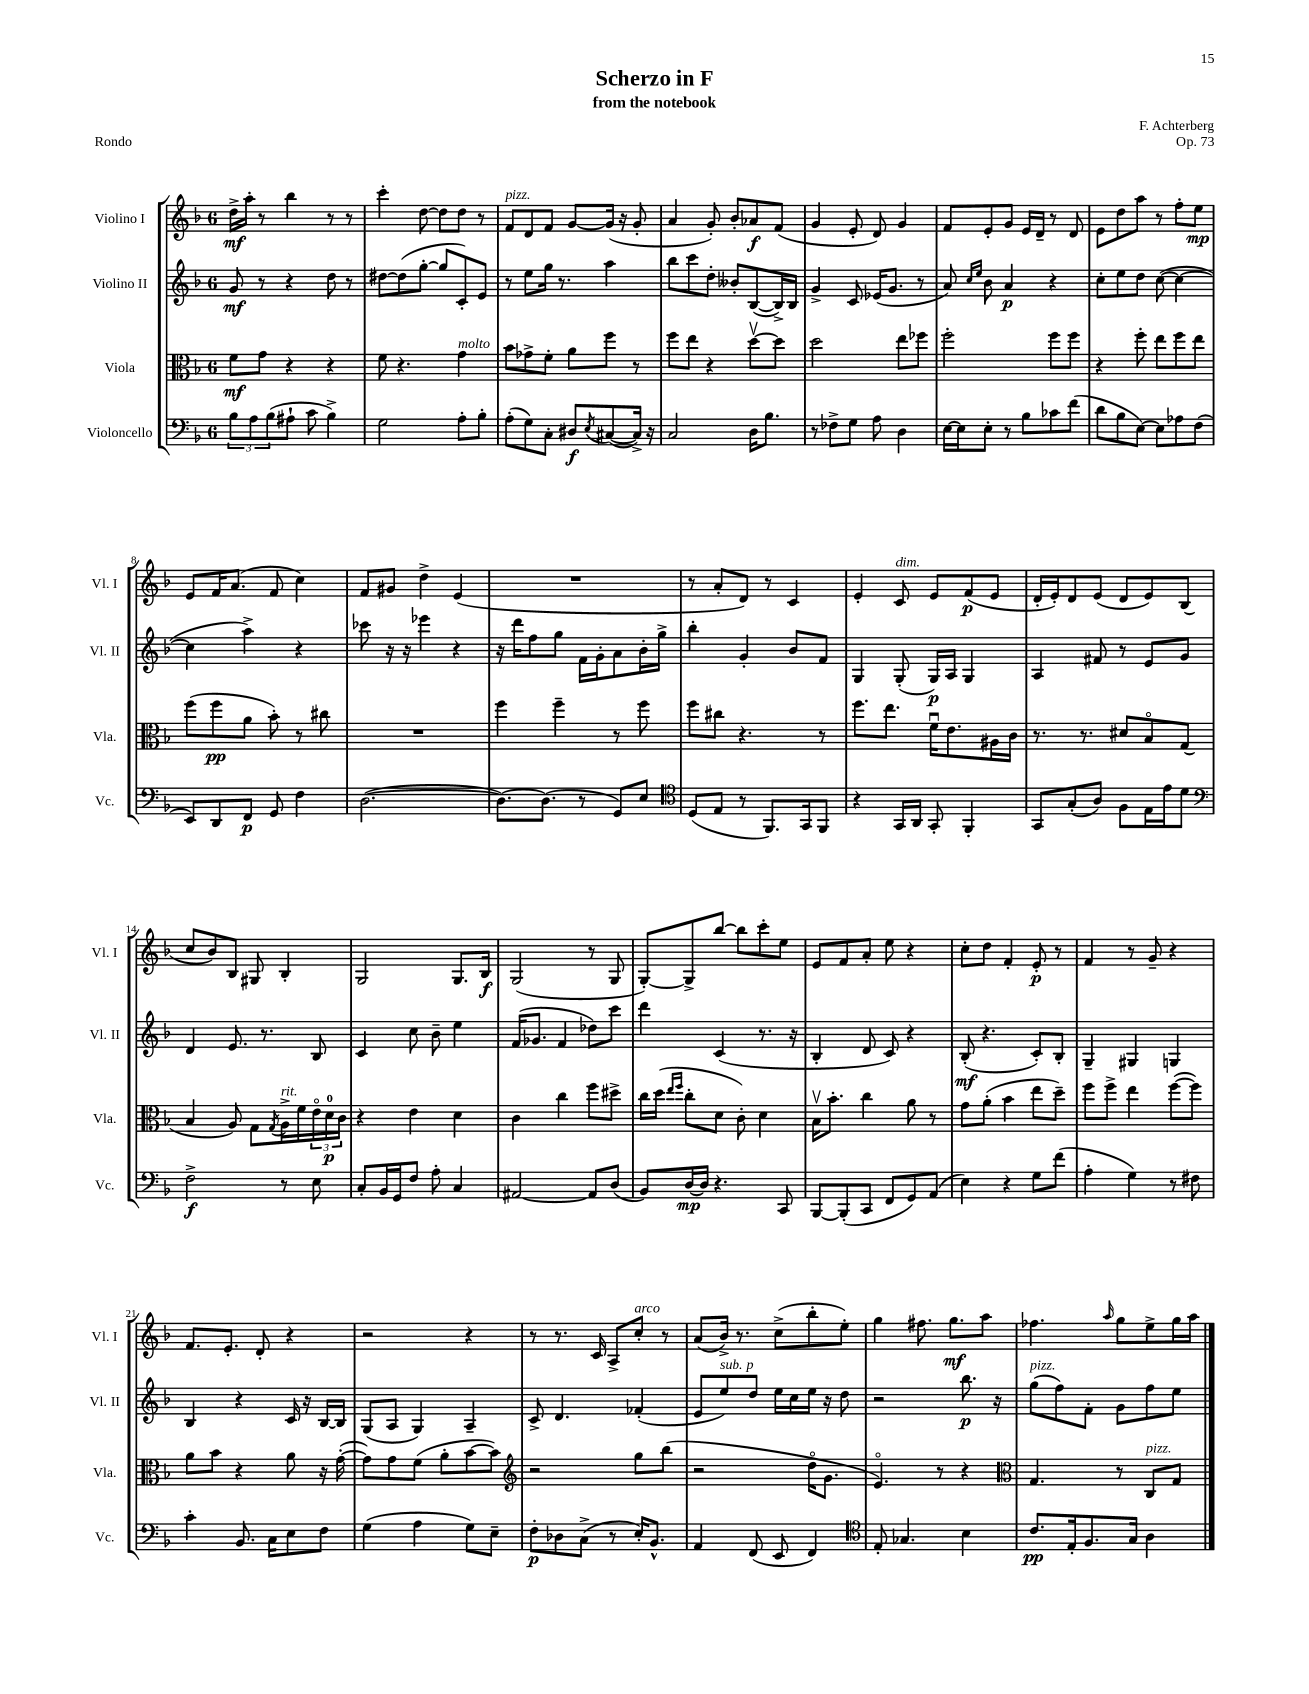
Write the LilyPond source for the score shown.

\header { title = "Scherzo in F" composer = "F. Achterberg" subtitle = "from the notebook" opus = "Op. 73" piece = "Rondo" }
<<
\new StaffGroup <<
\new Staff = "s0" \with { instrumentName = "Violino I" shortInstrumentName = "Vl. I" } {
    \clef treble \key f \major \once \override Staff.TimeSignature.style = #'single-digit \time 6/8
    d''16->\mf a''16-. r8 bes''4 r8 r8 |
    c'''4-. d''8~ d''8 d''8 r8 |
    f'8^\markup { \italic "pizz." } d'8 f'8 g'8~ g'16( r16 g'8-. |
    a'4 g'8-.) bes'8-. aes'8\f f'8( |
    g'4 e'8-. d'8) g'4 |
    f'8 e'8-. g'8 e'16 d'16-- r8 d'8 |
    e'8 d''8 a''8 r8 f''8-. e''8\mp |
    e'8 f'16 a'8.( f'8 c''4) |
    f'8 gis'8 d''4-> e'4( |
    R2. |
    r8 a'8-. d'8) r8 c'4 |
    e'4-. c'8^\markup { \italic "dim." } e'8 f'8\p( e'8 |
    d'16-. e'16-.) d'8 e'8( d'8 e'8) bes8( |
    c''8 bes'8) bes8 gis8 bes4-. |
    g2 g8. bes16\f |
    g2( r8 g8 |
    g8~-.) g8-> bes''8~ bes''8 c'''8-. e''8 |
    e'8 f'8 a'8-. e''8 r4 |
    c''8-. d''8 f'4-. e'8-.\p r8 |
    f'4 r8 g'8-- r4 |
    f'8. e'8.-. d'8-. r4 |
    r2 r4 |
    r8 r8. c'16 a8-> c''8-.^\markup { \italic "arco" } r8 |
    a'8( bes'16->) r8. c''8->( bes''8-. e''8-.) |
    g''4 fis''8. g''8.\mf a''8 |
    fes''4. \grace { a''16 } g''8 e''8-> g''16 a''16 \bar "|." |
}
\new Staff = "s1" \with { instrumentName = "Violino II" shortInstrumentName = "Vl. II" } {
    \clef treble \key f \major \once \override Staff.TimeSignature.style = #'single-digit \time 6/8
    g'8\mf r8 r4 d''8 r8 |
    dis''8~ dis''8( g''8~-. g''8 c'8-.) e'8 |
    r8 e''8 g''16 r8. a''4 |
    bes''8 c'''8 d''8-. beses'8-. bes8~( bes16->) bes16 |
    g'4-> c'8 ees'16( g'8. r8 |
    a'8) \grace { c''16 e''16 } bes'8 a'4\p r4 |
    c''8-. e''8 d''8 c''8~( c''4~ |
    c''4 a''4->) r4 |
    ces'''8 r16 r16 ees'''4 r4 |
    r16 d'''16 f''8 g''8 f'16 g'16-. a'8 bes'16-. g''16-> |
    bes''4-. g'4-. bes'8 f'8 |
    g4 g8-.( g16\p) a16 g4 |
    a4 fis'8 r8 e'8 g'8 |
    d'4 e'8. r8. bes8 |
    c'4 c''8 bes'8-- e''4 |
    f'16( ges'8. f'4 des''8) c'''8 |
    d'''4 c'4( r8. r16 |
    bes4-. d'8 c'8) r4 |
    bes8-.\mf( r4. c'8-.) bes8-. |
    g4-- gis4 g4 |
    bes4 r4 c'16 r16 bes16~ bes16 |
    g8( a8 g4) a4-- |
    c'8-> d'4. fes'4-.( |
    e'8 e''8^\markup { \italic "sub. p" }) d''8 e''16 c''16 e''16 r16 d''8 |
    r2 bes''8.\p r16 |
    g''8^\markup { \italic "pizz." }( f''8) f'8-. g'8 f''8 e''8 \bar "|." |
}
\new Staff = "s2" \with { instrumentName = "Viola" shortInstrumentName = "Vla." } {
    \clef alto \key f \major \once \override Staff.TimeSignature.style = #'single-digit \time 6/8
    f'8\mf g'8 r4 r4 |
    f'8 r4. g'4^\markup { \italic "molto" } |
    bes'8 ges'8-> f'8-. a'8 f''8 r8 |
    f''8 e''8 r4 d''8~\upbow d''8 |
    d''2 e''8 fes''8 |
    f''2-. f''8 f''8 |
    r4 f''8-. e''8 f''8 e''8 |
    f''8( f''8\pp a'8 bes'8-.) r8 cis''8 |
    R2. |
    f''4 f''4-- r8 f''8 |
    f''8 cis''8 r4. r8 |
    f''8. e''8. f'16\downbow e'8. ais16 c'16 |
    r8. r8. dis'8 bes8\flageolet g8( |
    bes4 a8) g8 \acciaccatura { g8 } a16->^\markup { \italic "rit." } f'16 \tuplet 3/2 { e'16\flageolet d'16-0\p c'16 } |
    r4 e'4 d'4 |
    c'4 c''4 f''8 dis''8-> |
    c''16 d''16( \grace { e''16 f''16 } c''8-. d'8 c'8-.) d'4 |
    bes16\upbow bes'8.-. c''4 a'8 r8 |
    g'8 a'8-.( bes'4 e''8 d''8--) |
    f''8 f''8-> e''4 f''8~( f''8) |
    a'8 bes'8 r4 a'8 r16 g'16~-.( |
    g'8) g'8 f'8( a'8-. bes'8~ bes'8) |
    \clef treble r2 g''8 bes''8( |
    r2 d''16\flageolet g'8. |
    e'4.\flageolet) r8 r4 |
    \clef alto g4. r8 c8^\markup { \italic "pizz." } g8 \bar "|." |
}
\new Staff = "s3" \with { instrumentName = "Violoncello" shortInstrumentName = "Vc." } {
    \clef bass \key f \major \once \override Staff.TimeSignature.style = #'single-digit \time 6/8
    \tuplet 3/2 { bes8 a8 bes8( } ais8-! c'8 bes4->) |
    g2 a8-. bes8-. |
    a8-.( g8) c8-. dis8\f \acciaccatura { e8 } cis8~( cis16->) r16 |
    c2 d16 bes8. |
    r8 fes8-> g8 a8 d4 |
    e16~ e16 e8-. r8 bes8 ces'8 f'8( |
    d'8 bes8 e8~) e8 aes8 f8( |
    e,8) d,8 f,8\p g,8 f4 |
    d2.~( |
    d8.~) d8.( r8 g,8) e8 |
    \clef tenor d8( e8 r8 f,8.) g,16 f,8 |
    r4 g,16 a,16 g,8-. f,4-. |
    g,8 g8-.( a8) f8 e16 e'16 d'8 |
    \clef bass f2->\f r8 e8 |
    c8-. bes,16 g,16 f8 a8-. c4 |
    ais,2~ ais,8 d8( |
    bes,8) d16~\mp d16 r4. c,8 |
    bes,,8~ bes,,8-.( c,8 f,8 g,8) a,8( |
    e4) r4 g8 f'8( |
    a4-. g4) r8 fis8 |
    c'4-. bes,8. c16 e8 f8 |
    g4( a4 g8) e8-- |
    f8-.\p des8 c8->( r8 e16-.) bes,8.-^ |
    a,4 f,8( e,8 f,4) |
    \clef tenor e8-. ges4. bes4 |
    c'8.\pp e16-. f8. g16 a4 \bar "|." |
}
>>
>>
